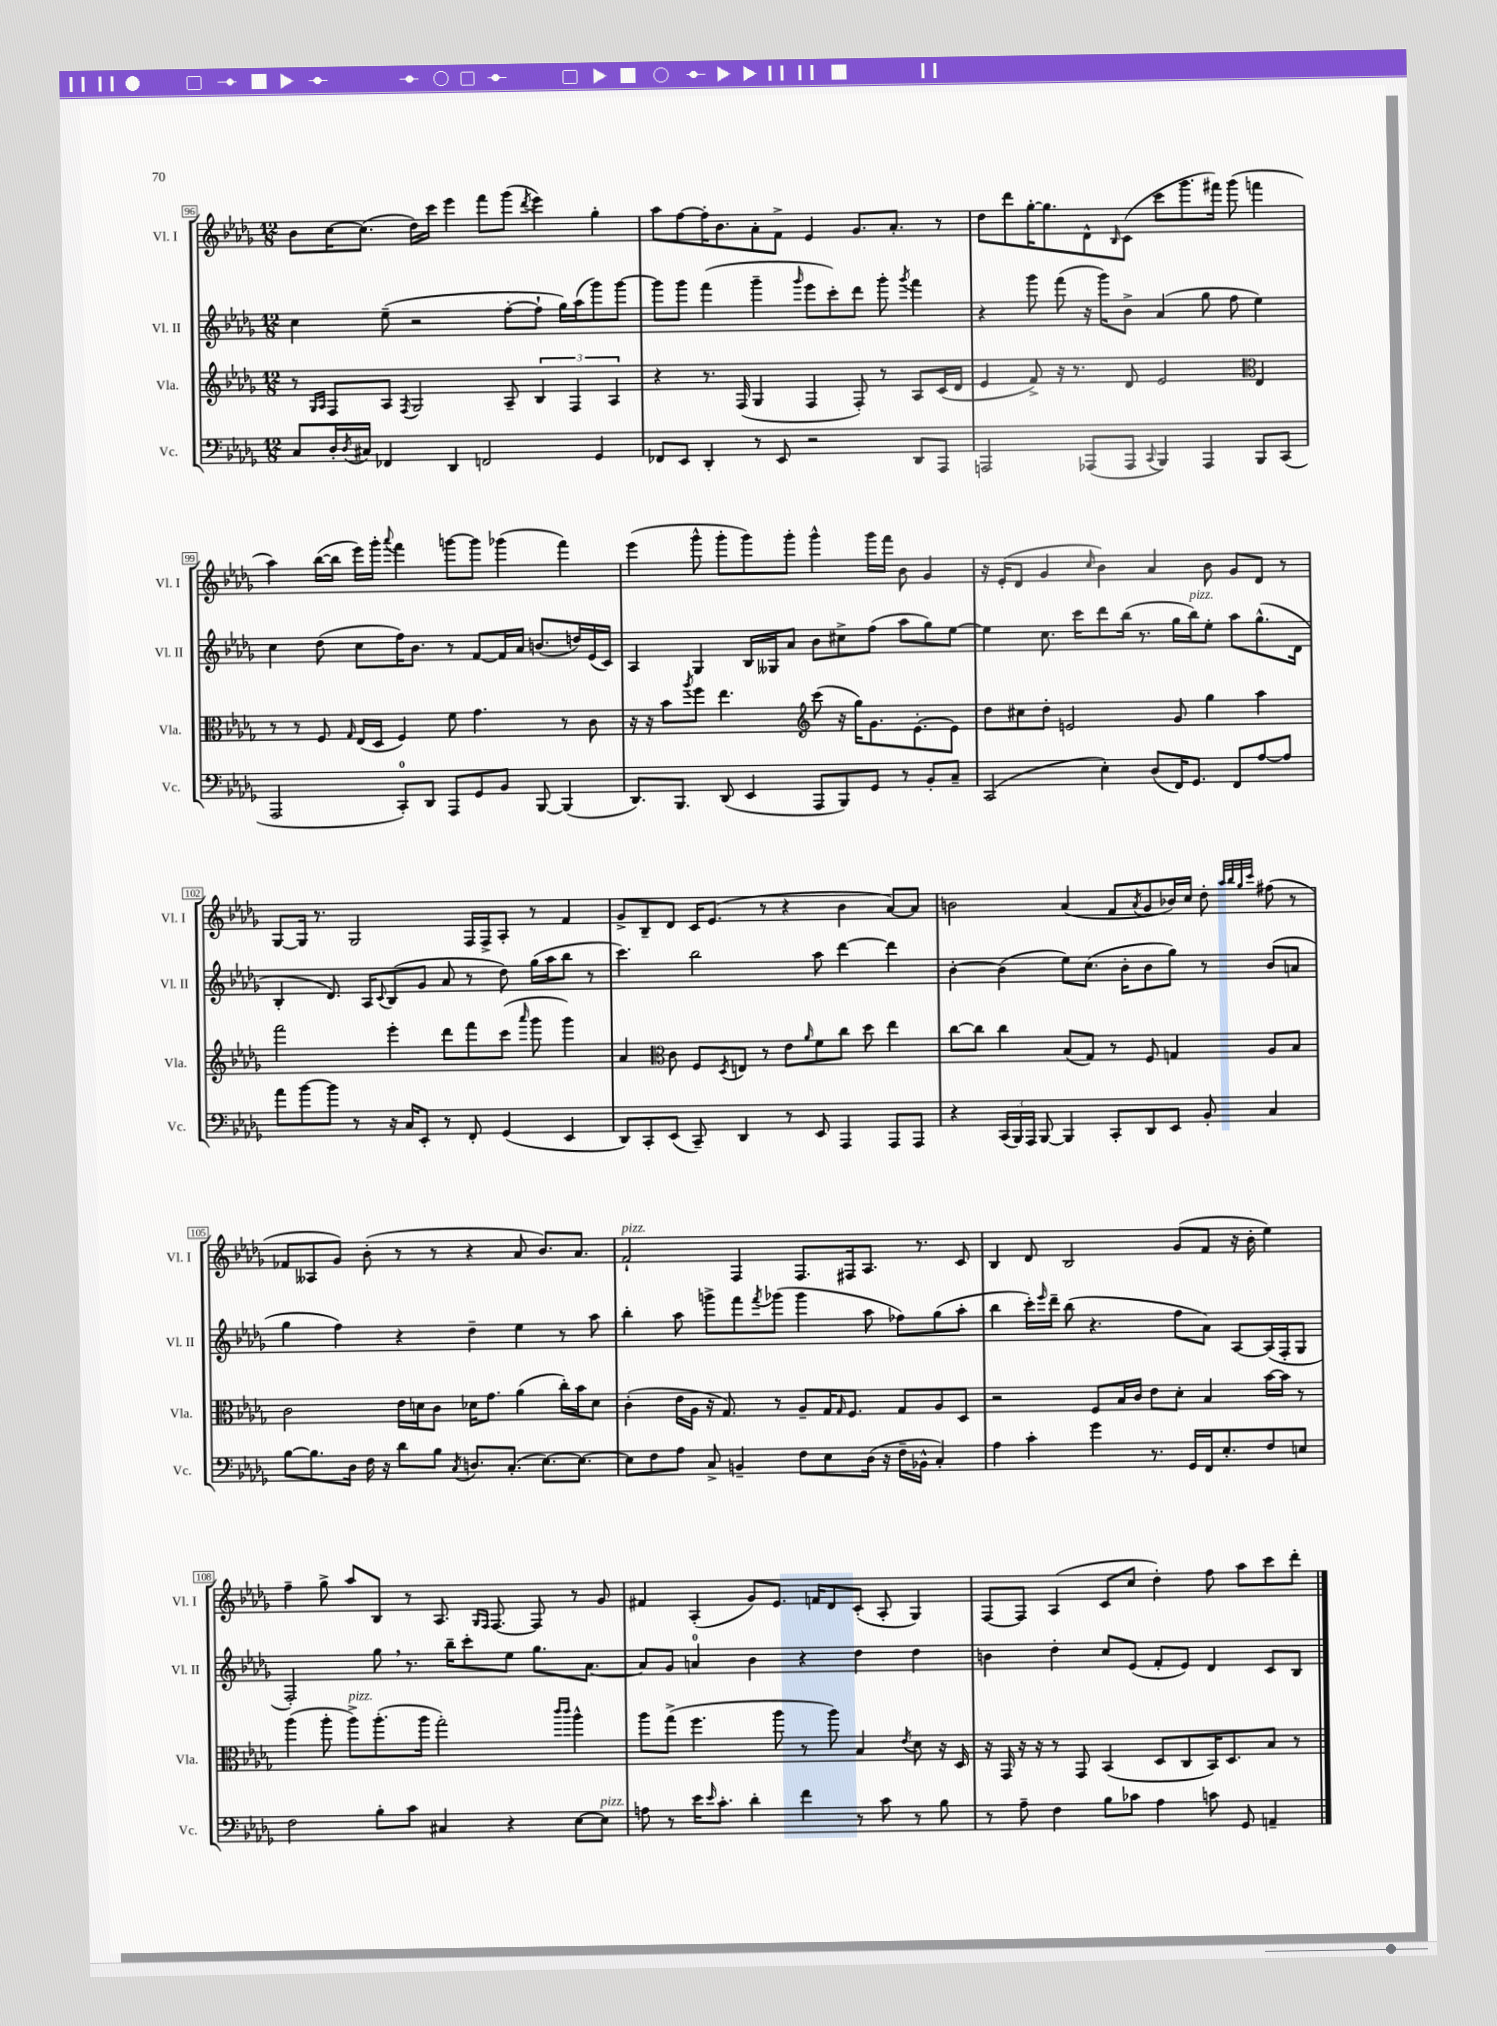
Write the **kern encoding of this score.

**kern	**kern	**kern	**kern
*staff4	*staff3	*staff2	*staff1
*clefF4	*clefG2	*clefG2	*clefG2
*k[b-e-a-d-g-]	*k[b-e-a-d-g-]	*k[b-e-a-d-g-]	*k[b-e-a-d-g-]
*M12/8	*M12/8	*M12/8	*M12/8
8C/L	8r	4cc\	8b-\L
.	16qqG-/LL	.	.
.	16qqA-/JJ	.	.
16D-'/L	8F/L	.	[16cc\K
8qD-/	.	.	.
16C#/JJ	.	.	(8.cc\]J
4FF-/	8A-/J	(8ee-~\	.
.	8qF/	.	.
.	2G-/	2r	16dd-\LL)
.	.	.	16ccc\JJ
4DD-/	.	.	4eee-\
2FF/	.	.	8fff\L
.	8A-~/	[8ff'\L	(8ggg-\J
.	.	.	8qddd-/
.	6B-/	8ff`\]J	4eee-\)
.	.	16gg-\LL)	.
.	6F/	.	.
.	.	(16aa-\J	.
4GG-/	.	8ggg-\)	4gg-'\
.	6A-/	.	.
.	.	[8ggg-\J	.
=	=	=	=
8FF-/L	4r	8ggg-\]L	8aa-\L
8EE-/J	.	8ggg-\J	[8ff\
4DD-'/	8.r	(4fff\	16ff'\]K
.	.	.	8.b-\
.	(16F/	.	.
8r	4G-/	4ggg-~\	8a-'\
8EE-/	.	.	8f^\J
.	.	16qqggg-/	.
2r	4F/	8eee-\L	4e-/
.	.	8ccc'\)	.
.	8F'/)	8ddd-\J	8.g-/L
.	8r	8ggg-'\	.
.	.	.	8.a-'/J
.	.	8qggg-/	.
8DD-/L	8A-/L	4fff\	.
8AAA-/J	(16c/L	.	8r
.	16d-/JJ	.	.
=	=	=	=
2AAA/	4e-/	4r	8dd-\L
.	.	.	8ddd-\
.	8f^/)	8ggg-\	[16gg-'\K
.	.	.	8.gg-\]
.	16r	(8fff\	.
.	8.r	.	.
(8AAA-/L	.	16r	8d-^^\
.	.	16ggg-\LK)	.
.	.	.	16qqB-/
8AAA-/J	8d-/	8b-^\J	(8c\J
8qqCC/	.	.	.
4BBB-/)	2e-/	(4a-/	8ccc\L
.	.	.	8.ggg-\
4AAA-/	.	8gg-\	.
.	.	.	16fff#\Jk)
.	.	8ff\	(8ggg-\
*	*clefC3	*	*
8BBB-/L	4E-/	4ee-\)	4fff\
(8CC/J	.	.	.
=	=	=	=
2AAA-/	8r	4cc\	4aa-\)
.	8r	.	.
.	8F/	(8dd-\	([16bb-\LL
.	.	.	16bb-\]JJ
.	16qqG-/	.	.
.	(16E-/LL	8cc\L	16eee-\LL)
.	16D-/JJ	.	16ggg-'\JJ
.	.	.	8qqaaa-/
8CC'/L)	4F/)	16ff\K)	4fff\
.	.	8.b-\J	.
8DD-/J	.	.	.
8AAA-/L	8f\	8r	[8ggg\L
8GG-/	4.g-\	[8f/L	8ggg\]J
8BB-/J	.	16f/]L	(4ggg-\
.	.	16a-/JJ	.
[8BBB-/	.	(8.b/L	.
(4BBB-/]	8r	.	4fff\)
.	.	16dd/L)	.
.	8c\	(16e-/	.
.	.	16c/JJ)	.
=	=	=	=
8.DD-/L)	16r	4A-/	(4eee-\
.	16r	.	.
.	8b-\L	.	.
8.BBB-/J	.	.	.
.	8qaa-/	.	.
.	8ff\J	4G-/	8ggg-^^\
(8DD-/	4.ee-\	.	8ggg-'\L
4EE-/	.	16B-/LL	8ggg-\)
.	.	16G--/J	.
.	.	8a-/J	8ggg-'\J
*	*clefG2	*	*
8AAA-/L	(8ccc\	8b-\L	4ggg-^^\
8BBB-/)	16r	8cc#^\	.
.	16gg-\LK)	.	.
8GG-/J	8.g-\	(8ff\J	16ggg-\LL
.	.	.	16fff\JJ
8r	.	8aa-\L	8b-\
.	[8.e-'\	.	.
8BB-'/L	.	8gg-\)	4g-/
8C~/J	8e-\]J	[8ee-\J	.
=	=	=	=
(2CC/	8dd-\L	4ee-\]	16r
.	.	.	(16e-'/LK
.	8cc#\	.	8d-/J
.	8dd-'\J	8.cc\	4g-/
.	2e/	.	.
.	.	16ccc\LK	.
.	.	.	16qqcc/
4E-'\)	.	8ddd-\	4b-\)
.	.	(16bb-\Jk	.
.	.	8.r	.
(8D-/L	.	.	4a-/
16FF/K)	8g-/	16gg-\LL	.
8.GG-/J	.	16bb-\J)	.
.	4gg-\	8ee-'\J	8b-\
8FF/L	.	8aa-\L	8g-/L
[8A-/	4aa-\	(8.gg-^^\	8d-/J
8A-/]J	.	.	8r
.	.	16d-\Jk	.
=	=	=	=
8a-\L	2fff\	4B-'/	[8G-/L
[8b-\	.	.	16G-/]Jk
.	.	.	8.r
8b-\]J	.	8.d-/)	.
8r	.	.	2G-/
.	.	16A-/LK	.
.	.	8qqc/	.
16r	4eee-'\	(8B-/	.
16C/LK	.	.	.
8EE-'/J	.	8g-/J	.
8r	8ddd-\L	8a-/	.
8FF'/	8fff\	8r	16F/LL
.	.	.	16F^/J
(4GG-/	(8ccc\J	8dd-\)	8A-'/J
.	16qqaaa-/	.	.
.	8ggg-\	(16gg-\LL	8r
.	.	16aa-\J	.
4EE-/	4ggg-\)	8bb-\J	4f/
.	.	8r	.
=	=	=	=
8DD-/L)	4a-/	4.ccc\)	8g-^/L
8CC'/	.	.	8B-~/
*	*clefC3	*	*
(8EE-/J	8c\	.	8d-/J
8CC~/)	8F/L	2bb-\	16c/LK
.	.	.	(8.e-/J
.	8qD-/	.	.
4DD-/	8E/J	.	.
.	8r	.	8r
8r	8e-\L	.	4r
.	16qqa-/	.	.
8EE-/	8f\	8aa-\	.
4AAA-/	8cc\J	[4ddd-\	4b-\
.	8dd-\	.	.
8AAA-/L	4ee-\	4ddd-\]	[8a-/L)
8AAA-/J	.	.	8a-/]J
=	=	=	=
4r	[8cc\L	[4b-'\	2b\
.	8cc\]J	.	.
(24CC/LL	4cc\	(4b-\]	.
24BBB-/)	.	.	.
24AAA-/JJ	.	.	.
[8BBB-/	.	.	.
4BBB-/]	(8B-/L	8ee-\L)	(4a-/
.	8G-/J)	(8.cc\J	.
8CC'/L	8r	.	8f/L
.	.	16b-'\LK	.
.	.	.	8qa-/
8DD-/	8F/	8b-\	8g-/
8EE-/J	4G/	8gg-\J)	16b-/L)
.	.	.	16cc/JJ
8BB-'/	.	8r	8dd-'\
.	.	.	32qqaa-/LLL
.	.	.	32qqbb-/
.	.	.	32qqgg-/
.	.	.	32qqccc/JJJ
4C/	8A-/L	(8b-/L	(8ff#\
.	8B-/J	8a/J	8r
=	=	=	=
[8B-\L	2c\	4gg-\	8f-/L
8.B-\]	.	.	8A--/
.	.	4ff\)	8g-/J)
16D-\Jk	.	.	.
16F\	.	.	(8b-'\
16r	.	.	.
8d-\L	16e-\LL	4r	8r
.	16d\J	.	.
8B-\J	8c\J	.	8r
8qC/	.	.	.
8.D/L	16d-\LK	4dd-~\	4r
.	8.g-\J	.	.
(8.C'/J	.	.	.
.	(4a-\	4ee-\	8a-/
[8.E-\L)	.	.	8.b-/L)
.	16cc'\LL)	8r	.
8.E-\_J	16b-\J	.	8.a-/J
.	8d-\J	8aa-\	.
=	=	=	=
8E-\]L	(4c'\	4bb-'\	2f`/
8F\	.	.	.
8A-\J	16e-\LL	8aa-\	.
.	16A-\JJ	.	.
8C^/	16r	8ggg^\L	.
.	8.G-/)	.	.
4BB~/	.	8fff\	4F/
.	.	8qfff/	.
.	8r	(8ggg-\J	.
8F\L	8A-~/L	4ggg-\	8.F/L
8E-\	16G-/K	.	.
.	16qqG-/	.	.
.	8.F/J	.	16F#/k
(16D-\Jk	.	8aa-\	8.A-/J
16r	.	.	.
16F~\LL	8G-/L	8ff-\L)	.
16BB-^^\JJ	.	.	8.r
4C'/)	8A-/	(8gg-\	.
.	8D-/J	8aa-'\J	8c/
=	=	=	=
4A-\	2r	4bb-\	4B-/
4c'\	.	16ccc'\LL)	8d-/
.	.	16qqeee-/	.
.	.	16ddd-~\JJ	.
.	.	(8bb-\	2B-/
4g-\	8F/L	4.r	.
.	16B-/L	.	.
.	16c/JJ	.	.
8.r	8e-\L	.	.
.	8d-'\J	8ff\L	(8g-/L
16GG-/LL	.	.	.
16FF/J	4B-/	8a-\J)	8f/J
8.E-'/	.	.	.
.	.	[8A-/L	16r
.	.	.	16b-'\
8F/	[16b-\LL	(16A-/]L	4ee-\)
.	16b-\]JJ	16F'/J	.
8E/J	8r	8G-/J	.
=	=	=	=
2F\	(4aa-\	2F'/)	4ff~\
.	8aa-'\	.	8gg-^\
.	8aa-^\L)	.	8aa-/L
8B-'\L	(8.aa-'\	8gg-\	8B-/J
8c\J	.	8.r	8r
.	16aa-\Jk	.	.
4C#/	2gg-'\)	.	8.A-/
.	.	16bb-~\LK	.
.	.	8ccc'\	.
.	.	.	16qqG-/LL
.	.	.	16qqF/JJ
.	.	.	[8.F/
4r	.	8ee-\J	.
.	.	8.gg-\L	8F/]
.	16qqccc/LL	.	.
.	16qqccc/JJ	.	.
[8E-\L	4aa-^^\	.	8r
.	.	[8.a-\J	.
8E-\]J	.	.	8g-/
=	=	=	=
8A\	8aa-\L	8a-/]L	4f#/
8r	(8gg-^\J	8g-/J	.
16e-\LK	4.ff\	4a/	(4A-'/
16qqe-/	.	.	.
8.c'\J	.	.	.
4d-'\	.	4b-\	8g-/L)
.	8aa-\	.	8.e-/J
4f\	8r	4r	.
.	.	.	16f/LK
.	8aa-\)	.	8d-/
8r	4B-/	4dd-\	(8c'/J
8c\	.	.	8A-'/
.	8qe-/	.	.
8r	8d-\	4dd-\	4G-/)
8B-\	16r	.	.
.	16D-/	.	.
=	=	=	=
8r	16r	4b\	[8F/L
.	16GG-/	.	.
8A-~\	16r	.	8F/]J
.	16r	.	.
4F\	8r	4dd-'\	(4A-/
.	8GG-/	.	.
8B-\L	(4BB-/	8cc/L	8c/L
8c-\J	.	(8e-/J	8cc/J
4A-\	8D-/L	8f'/L	4dd-'\)
.	8C/	8e-/J)	.
8c\	16BB-/K)	4d-/	8ff\
.	8.D-/	.	.
8GG-/	.	.	8aa-\L
4AA~/	8B-/J	8c/L	8ccc\
.	8r	8B-/J	8ddd-'\J
==	==	==	==
*-	*-	*-	*-
